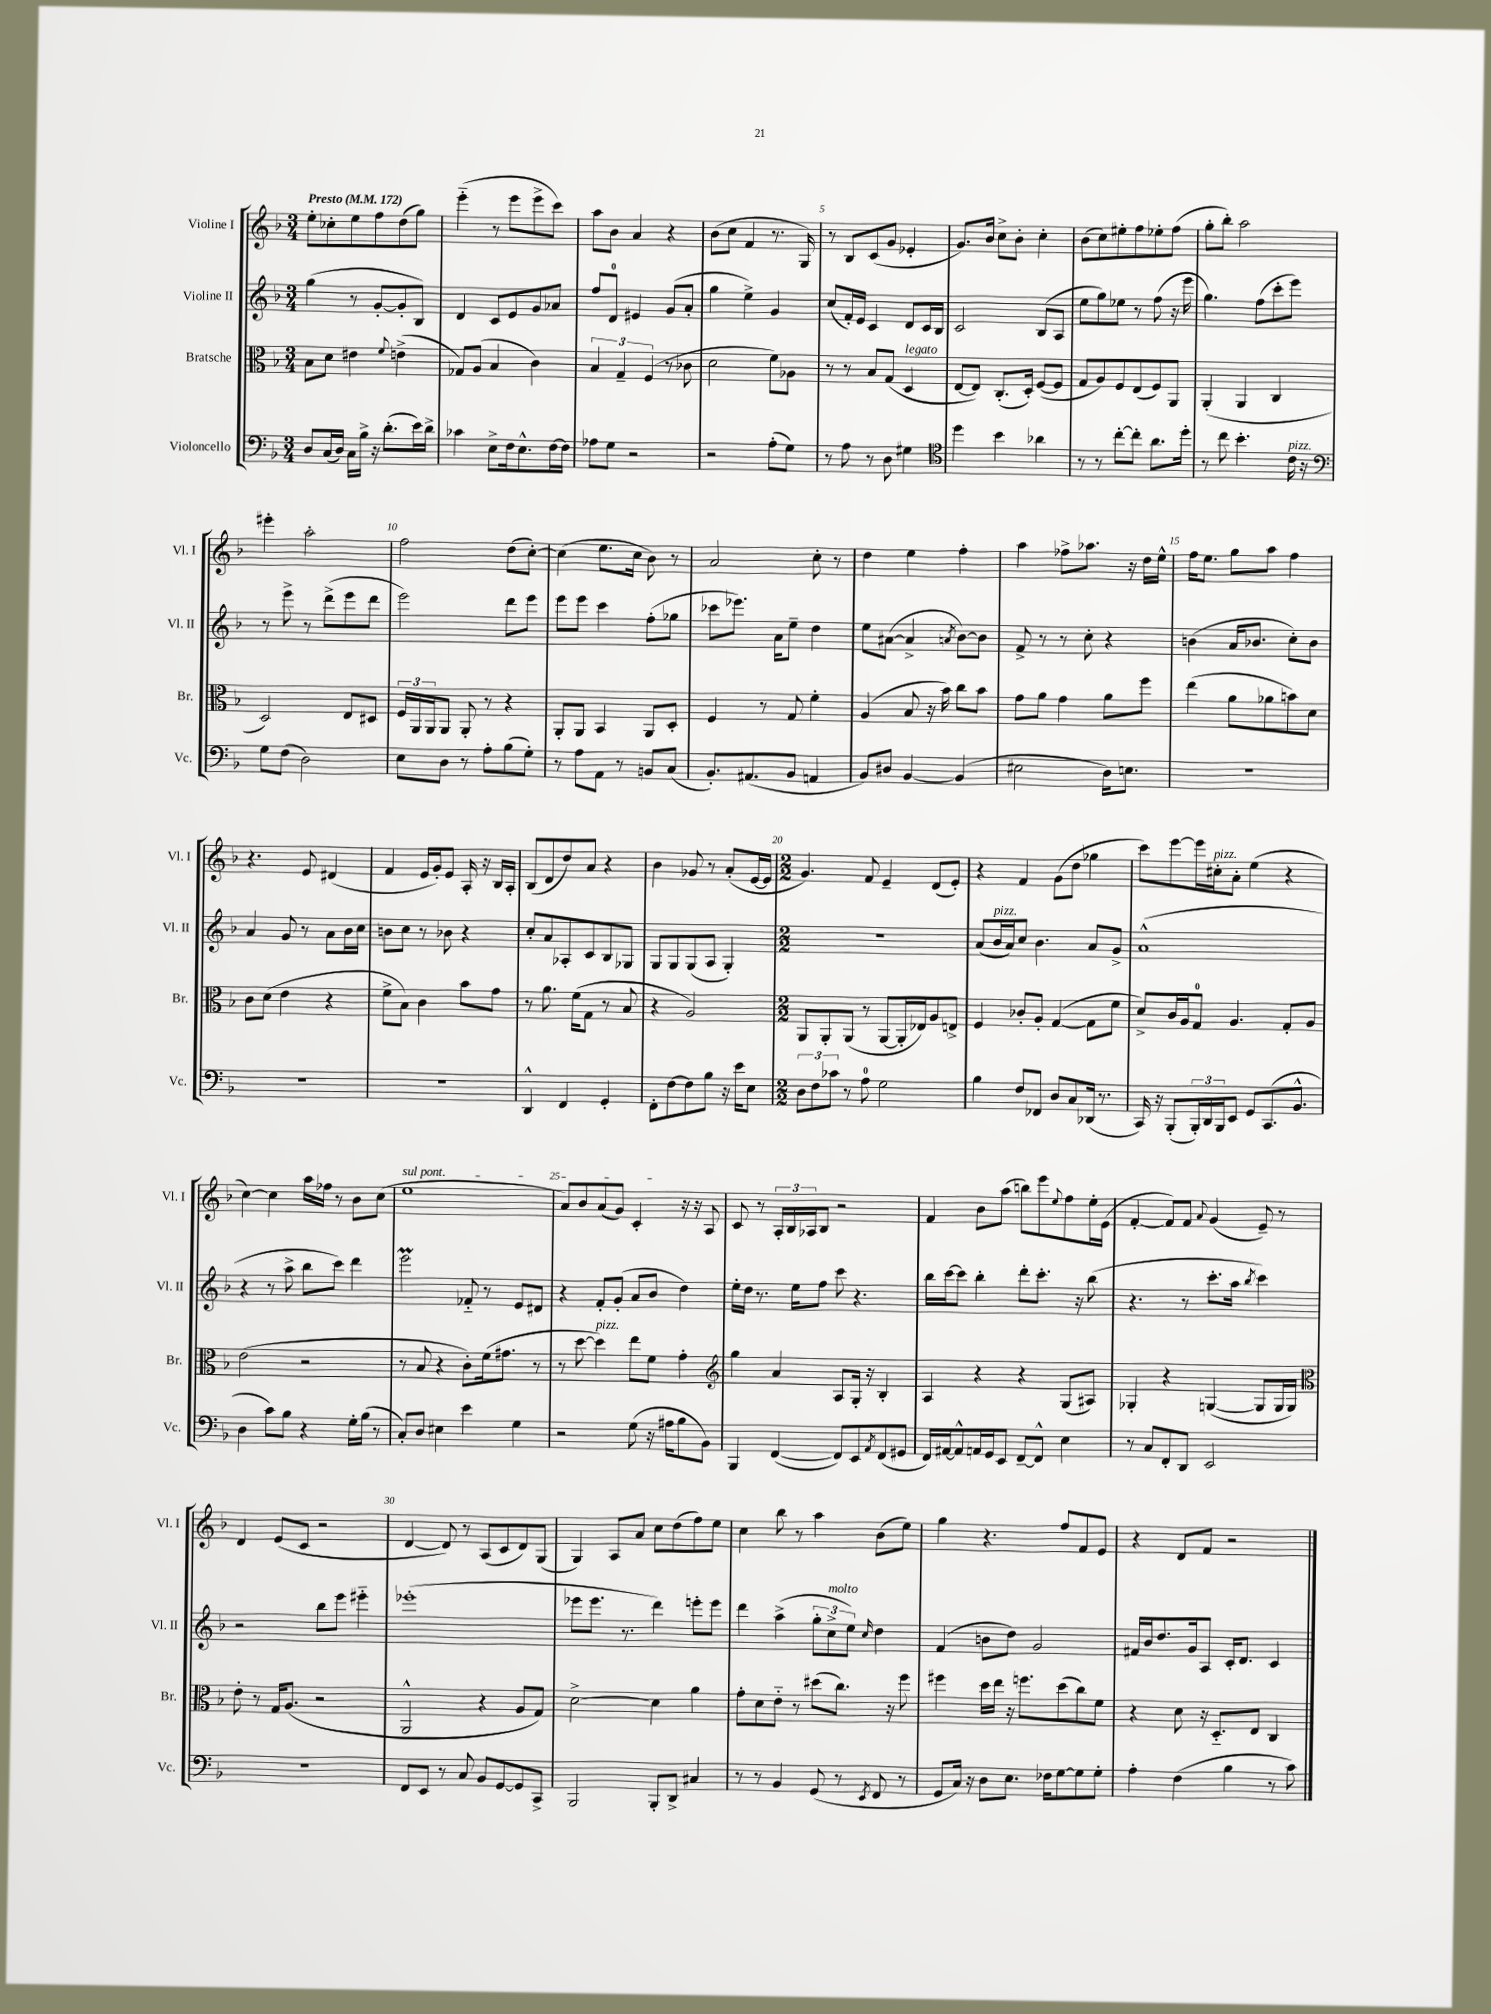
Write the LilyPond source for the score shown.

<<
\new StaffGroup <<
\new Staff = "s0" \with { instrumentName = "Violine I" shortInstrumentName = "Vl. I" } {
    \clef treble \key f \major \numericTimeSignature \time 3/4 \tempo "Presto" 4 = 172
    e''8-. ces''8-. e''8 f''8 d''8( g''8) |
    e'''4-_( r8 e'''8 e'''8-> c'''8) |
    a''8 bes'8 a'4 r4 |
    bes'8( c''8 f'4 r8. g16) |
    r8 bes8 c'8( g'8 ees'4-. |
    g'8.) bes'16 c''8-> bes'8-. c''4-. |
    bes'8( c''8) eis''8-. f''8 ees''8-. f''8( |
    g''8-. bes''8-.) a''2 |
    eis'''4-. a''2-. |
    f''2 d''8( c''8~-.) |
    c''4( e''8. c''16 bes'8) r8 |
    a'2 c''8-. r8 |
    d''4 e''4 f''4-. |
    a''4 fes''8-> aes''8. r16 d''16 e''16-^ |
    f''16 e''8. g''8 a''8 f''4 |
    r4. e'8 dis'4( |
    f'4 e'16 g'16-.) e'8 a16-. r16 bes16 a16-. |
    bes8( d'8 d''8) a'8 r4 |
    bes'4 ges'8 r8 a'8-.( e'16~ e'16 |
    \numericTimeSignature \time 2/2 g'4.) f'8 e'4-- d'8( e'8-.) |
    r4 f'4 g'8( d''8 ges''4 |
    c'''8) e'''8~ e'''16 cis''16-.^\markup { \italic "pizz." } a'8-. e''4( r4 |
    c''4~) c''4 a''16 fes''16 r8 bes'8 c''8( |
    \once \override TextSpanner.bound-details.left.text = \markup { \italic "sul pont." } e''1\startTextSpan |
    a'8) bes'8 a'8( g'8) c'4-.\stopTextSpan r16 r16 a8 |
    c'8 r8 \tuplet 3/2 { a16-. bes16 aes16 } bes8 r2 |
    f'4 bes'8 a''8( b''8) e'''8 \appoggiatura { e''8 } f''8 e''16-. e'16( |
    f'4~-. f'8) f'8 \appoggiatura { a'8 } g'4( e'8--) r8 |
    d'4 e'8( c'8 r2 |
    d'4~ d'8) r8 a8( c'8 d'8) g8( |
    g4) a8 a'8 c''8 d''8( f''8) e''8 |
    c''4 bes''8 r8 a''4 bes'8( e''8) |
    g''4 r4. f''8 f'8 e'8 |
    r4 d'8 f'8 r2 \bar "|." |
}
\new Staff = "s1" \with { instrumentName = "Violine II" shortInstrumentName = "Vl. II" } {
    \clef treble \key f \major \numericTimeSignature \time 3/4
    g''4( r8 g'8~-. g'8-. bes8) |
    d'4 c'8 e'8 g'8 aes'8 |
    f''8 d'8-0 eis'4 g'8( a'8-. |
    g''4 e''4->) g'4 |
    c''8( f'16-.) e'16 c'4 d'8 c'16 bes16 |
    c'2 bes8( a8 |
    e''8 g''8) ees''8 r8 f''8( r16 e'''16 |
    g''4.) f''8( c'''8-. e'''8) |
    r8 e'''8-> r8 d'''8->( e'''8 d'''8 |
    e'''2) d'''8 e'''8 |
    e'''8 e'''8 c'''4 f''8-.( ges''8 |
    ces'''8 ees'''8.) a'16 e''8-- d''4 |
    e''8 ais'8~( ais'4-> \acciaccatura { a'8 } bes'8~) bes'8 |
    f'8-> r8 r8 c''8-. r4 |
    b'4( a'16 bes'8. c''8-.) bes'8 |
    a'4 g'8 r8 a'8 bes'16 c''16 |
    b'8 c''8 r8 bes'8 r4 |
    c''8-. a'8 aes8-. c'8 bes8 ges8 |
    g8 g8 g8( a8 g4-.) |
    \numericTimeSignature \time 2/2 r1 |
    a'8( bes'16^\markup { \italic "pizz." } a'16) c''8 bes'4. a'8 g'8-> |
    a'1-^( |
    r4 r8 a''8-> bes''8 c'''8) d'''4 |
    e'''2\prall fes'8-_ r8 e'8 dis'8 |
    r4 f'8-. g'8-.( a'8 bes'8 d''4) |
    e''16-. d''16 r8. e''16 f''8 c'''8 r4. |
    bes''16 c'''16~ c'''8 bes''4-. d'''8-. c'''8.-. r16 bes''8( |
    r4. r8 c'''8.-. a''16 \acciaccatura { bes''8 } c'''4) |
    r2 bes''8 e'''8 eis'''4-_ |
    ees'''1-.( |
    ees'''8 ees'''8. r8. d'''4) e'''8-. e'''8 |
    d'''4 a''4->( \tuplet 3/2 { g''8-. c''8->^\markup { \italic "molto" } e''8) } \grace { c''16 } d''4 |
    f'4( b'8 d''8) g'2 |
    fis'16 bes'16 d''8. g'16 a8 c'16-. d'8. c'4 \bar "|." |
}
\new Staff = "s2" \with { instrumentName = "Bratsche" shortInstrumentName = "Br." } {
    \clef alto \key f \major \numericTimeSignature \time 3/4
    bes8 d'8 eis'4 \appoggiatura { f'8 } e'4->( |
    ges8) a8( bes4 c'4) |
    \tuplet 3/2 { bes4 g4-- f4( } r8 ces'8 |
    d'2 f'8) aes8 |
    r8 r8 bes8 g8( d4^\markup { \italic "legato" } |
    e8~ e8) c8.-.( d16-.) f8~( f8 |
    g8 a8) f8 e8( f8) a,8 |
    a,4-.( a,4 c4 |
    d2) e8 dis8 |
    \tuplet 3/2 { f16 a,16 a,16 } a,8 a,8-. r8 r4 |
    a,8-. a,8 bes,4 a,8 d8-. |
    f4 r8 g8 f'4-. |
    a4( bes8 r16 bes'16) c''8 bes'8 |
    g'8 a'8 g'4 a'8 f''8 |
    e''4( a'8 aes'8 b'8) d'8 |
    c'8 d'8( e'4 r4 |
    f'8-> bes8) c'4 bes'8 g'8 |
    r8 a'8. f'16( g8 r8 bes8 |
    r4 a2) |
    \numericTimeSignature \time 2/2 a,8 a,8-. a,8( r8 a,8~ a,16-. ees16) a8 e8-> |
    f4 ces'8-. a8-. g4~( g8 f'8 |
    d'8->) c'16 a16 g8-0 a4. g8-. a8 |
    e'2( r2 |
    r8 bes8 r4 c'8-.) f'16( gis'8. r8 |
    r8 d''8~ d''4^\markup { \italic "pizz." }) e''8 f'8 g'4-. |
    \clef treble g''4 a'4 a8 g16-. r16 bes4-. |
    a4 r4 r4 g8( ais8) |
    ges4-. r4 g4~( g8 g16 g16) |
    \clef alto e'8-. r8 g16 a8.( r2 |
    a,2-^ r4 a8 g8) |
    d'2~-> d'4 a'4 |
    g'8-. d'8 e'8-_ r8 dis''8( c''8.) r16 f''8 |
    fis''4 d''16 e''16 r16 f''8. d''8( c''8) f'8 |
    r4 d'8 r16 d8.-_ e8 c4 \bar "|." |
}
\new Staff = "s3" \with { instrumentName = "Violoncello" shortInstrumentName = "Vc." } {
    \clef bass \key f \major \numericTimeSignature \time 3/4
    d8 c16( d16) c16 bes16-> r16 d'8.-.( e'16) d'16-> |
    ces'4 e8-> f16 e8.-^ f16~ f16 |
    aes8 g8 r2 |
    r2 a8-.( g8) |
    r8 a8 r8 d8 gis4 |
    \clef tenor d''4 bes'4 aes'4 |
    r8 r8 c''8~-. c''8-. a'8. d''16-. |
    r8 c''8 bes'4.-. c'16^\markup { \italic "pizz." } r16 |
    \clef bass g8 f8( d2) |
    e8 d8 r8 a8-. bes8( g8-.) |
    r8 a8 a,8 r8 b,8 c8( |
    bes,8.-.) ais,8.( bes,8 a,4 |
    bes,8) dis8 bes,4~ bes,4( |
    eis2 d16) e8. |
    R2. |
    R2. |
    R2. |
    d,4-^ f,4 g,4-. |
    f,8-. f8~ f8 bes8 r16 e'16 e8 |
    \numericTimeSignature \time 2/2 \tuplet 3/2 { d8 f8 ces'8 } r8 a8-0 g2 |
    bes4 f8 fes,8 d8 c8 des,16( r8. |
    c,16) r16 bes,,8-.( \tuplet 3/2 { bes,,16-.) d,16 bes,,16 } e,8 g,8 c,8.( bes,8.-^ |
    d4 c'8) bes8 r4 g16-. bes16( r8 |
    c8-.) d8 eis4 e'4 g4 |
    r2 g8( r16 ais16 bes8 bes,8) |
    bes,,4 f,4~( f,8) e,8 \acciaccatura { a,8 } f,8( gis,8 |
    f,16) ais,16~ ais,8-^ a,16 g,16 e,8 f,8~-- f,8-^ e4 |
    r8 c8 f,8-. d,8 e,2 |
    R1 |
    f,8 e,8 r8 c8 bes,8 g,8~ g,8 c,8-> |
    bes,,2 bes,,8-. d,8-> cis4 |
    r8 r8 bes,4 g,8( r8 \acciaccatura { e,8 } f,8 r8 |
    g,8 c16) r16 d8 e8. fes16 g8~ g8 g8-. |
    a4-. f4( bes4 r8 c'8) \bar "|." |
}
>>
>>
\layout { \context { \Score \override BarNumber.break-visibility = ##(#f #t #t) barNumberVisibility = #(every-nth-bar-number-visible 5) } }
